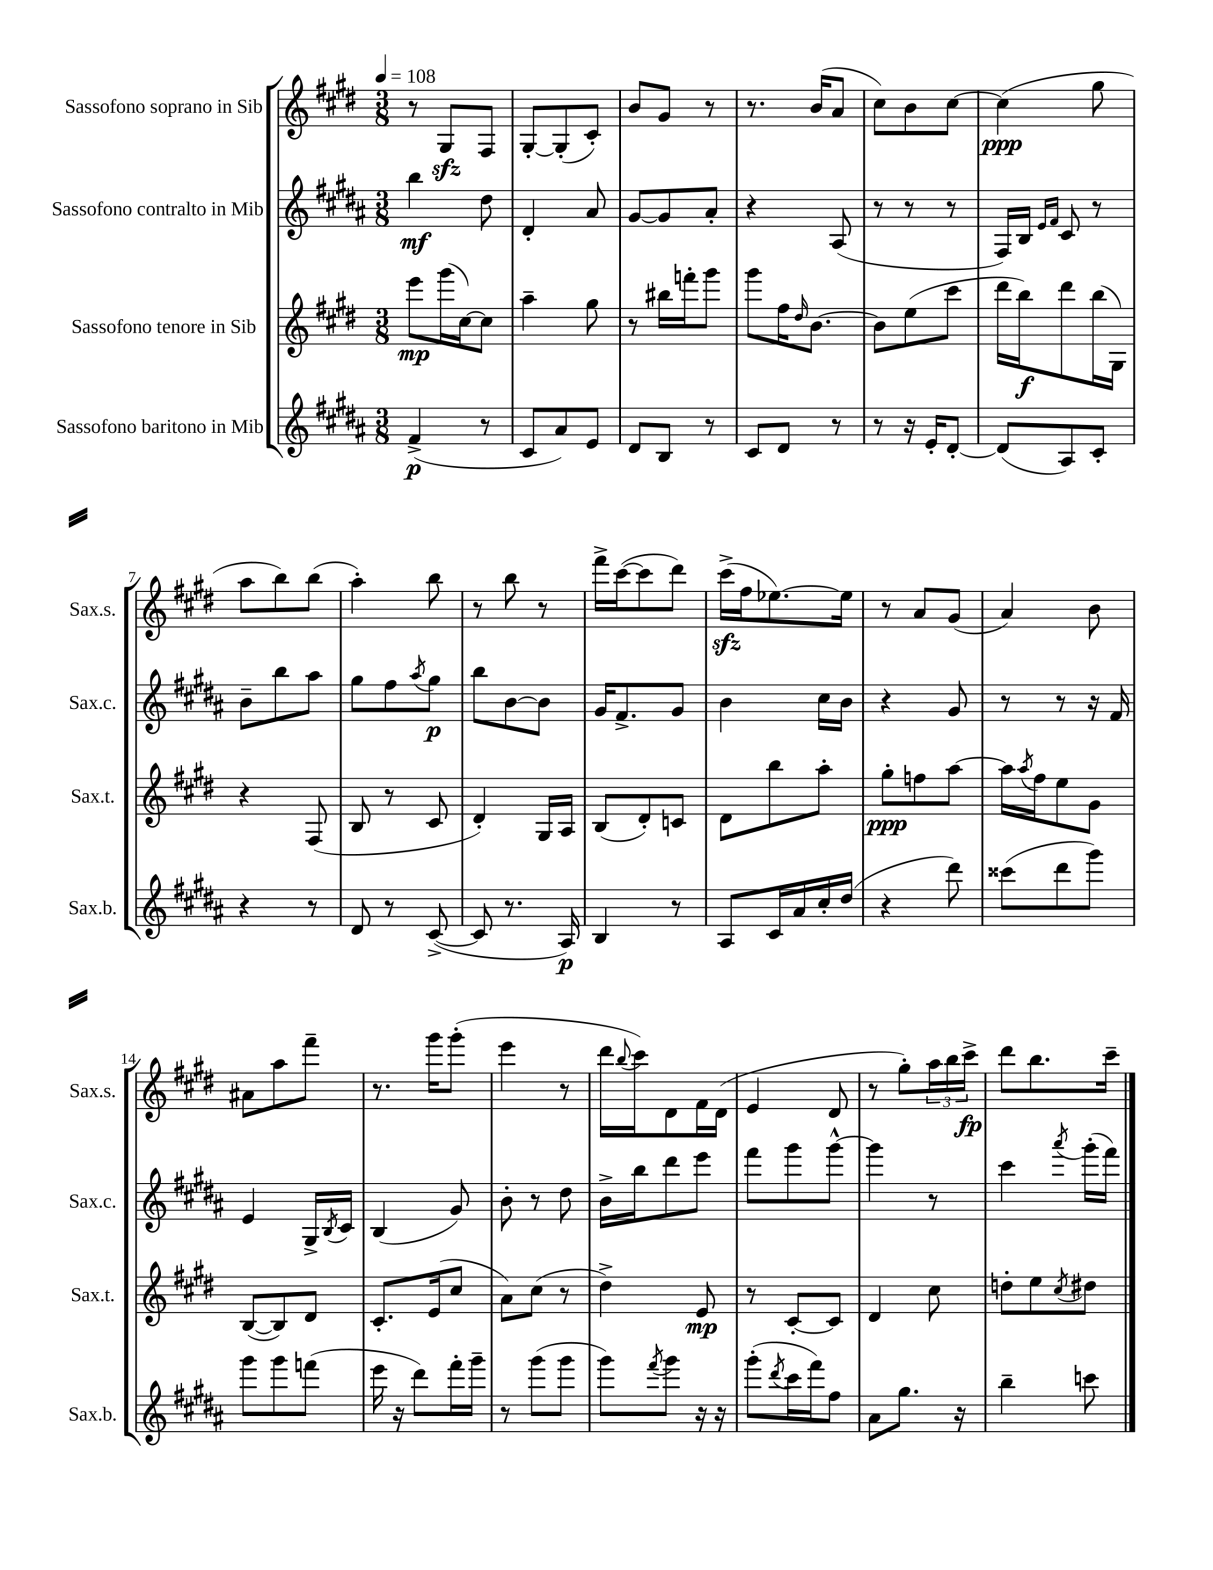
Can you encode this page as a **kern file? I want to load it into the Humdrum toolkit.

**kern	**kern	**kern	**kern
*staff4	*staff3	*staff2	*staff1
*clefG2	*clefG2	*clefG2	*clefG2
*k[f#c#g#d#a#]	*k[f#c#g#d#]	*k[f#c#g#d#a#]	*k[f#c#g#d#]
*M3/8	*M3/8	*M3/8	*M3/8
*MM108	*MM108	*MM108	*MM108
(4f#^	8eee	4bb	8r
.	(16ggg#	.	8G#
.	[16cc#)	.	.
8r	8cc#]	8dd#	8F#
=	=	=	=
8c#	4aa~	4d#'	[8G#'
8a#)	.	.	(8G#']
8e	8gg#	8a#	8c#')
=	=	=	=
8d#	8r	[8g#	8b
8B	16bb#	8g#]	8g#
.	16fff'	.	.
8r	8ggg#	8a#'	8r
=	=	=	=
8c#	8ggg#	4r	8.r
8d#	16ff#	.	.
.	16qqdd#	.	.
.	[8.b	.	(16b
8r	.	(8A#	8a
=	=	=	=
8r	8b]	8r	8cc#)
16r	(8ee	8r	8b
16e'	.	.	.
[8d#'	8ccc#	8r	[8cc#
=	=	=	=
(8d#]	16ddd#	16F#)	(4cc#]
.	16bb)	16B	.
.	.	16qqe	.
.	.	16qqf#	.
8A#)	8ddd#	8c#	.
8c#'	(16bb	8r	8gg#
.	16G#)	.	.
=	=	=	=
4r	4r	8b~	8aa
.	.	8bb	8bb)
8r	(8F#	8aa#	(8bb
=	=	=	=
8d#	8B	8gg#	4aa')
8r	8r	8ff#	.
.	.	8qaa#	.
([8c#^	8c#	8gg#	8bb
=	=	=	=
8c#]	4d#')	8bb	8r
8.r	.	[8b	8bb
.	16G#	8b]	8r
16A#)	16A	.	.
=	=	=	=
4B	(8B	16g#	16fff#^
.	.	8.f#^	([16ccc#
.	8d#')	.	8ccc#]
8r	8c	8g#	8ddd#)
=	=	=	=
8A#	8d#	4b	(16ccc#^
.	.	.	16ff#
16c#	8bb	.	[8.ee-)
16a#	.	.	.
16cc#'	8aa'	16cc#	.
(16dd#	.	16b	16ee-]
=	=	=	=
4r	8gg#'	4r	8r
.	8ff	.	8a
8ddd#)	[8aa	8g#	(8g#
=	=	=	=
(8ccc##	16aa]	8r	4a)
.	8qaa	.	.
.	16ff#	.	.
8ddd#	8ee	8r	.
8ggg#)	8g#	16r	8b
.	.	16f#	.
=	=	=	=
8ggg#	([8B	4e	8a#
8ggg#	8B])	.	8aa
(8fff	8d#	16G#^	8fff#~
.	.	8qB	.
.	.	16c#	.
=	=	=	=
16eee	8.c#'	(4B	8.r
16r	.	.	.
8ddd#)	.	.	.
.	(16e	.	16ggg#
16fff#'	8cc#	8g#)	(8ggg#'
16ggg#~	.	.	.
=	=	=	=
8r	8a)	8b'	4eee
(8ggg#	(8cc#	8r	.
8ggg#	8r	8dd#	8r
=	=	=	=
8ggg#)	4dd#^)	16b^	16ddd#
.	.	.	8qqbb
.	.	16bb	16ccc#)
8qfff#	.	.	.
8ggg#	.	8ddd#	8d#
16r	8e	8eee	16f#
16r	.	.	(16d#
=	=	=	=
(8ggg#'	8r	8fff#	4e
8qddd#	.	.	.
16ccc#	[8c#'	8ggg#	.
16fff#)	.	.	.
8ff#	8c#]	[8ggg#^^	8d#
=	=	=	=
8a#	4d#	4ggg#]	8r
8.gg#	.	.	8gg#')
.	8cc#	8r	24aa
.	.	.	24bb
16r	.	.	.
.	.	.	24ccc#^
=	=	=	=
4bb~	8dd'	4ccc#	8ddd#
.	8ee	.	8.bb
.	8qcc#	8qaaa#	.
8ccc	8dd#	(16ggg#'	.
.	.	16fff#)	16ccc#~
==	==	==	==
*-	*-	*-	*-
